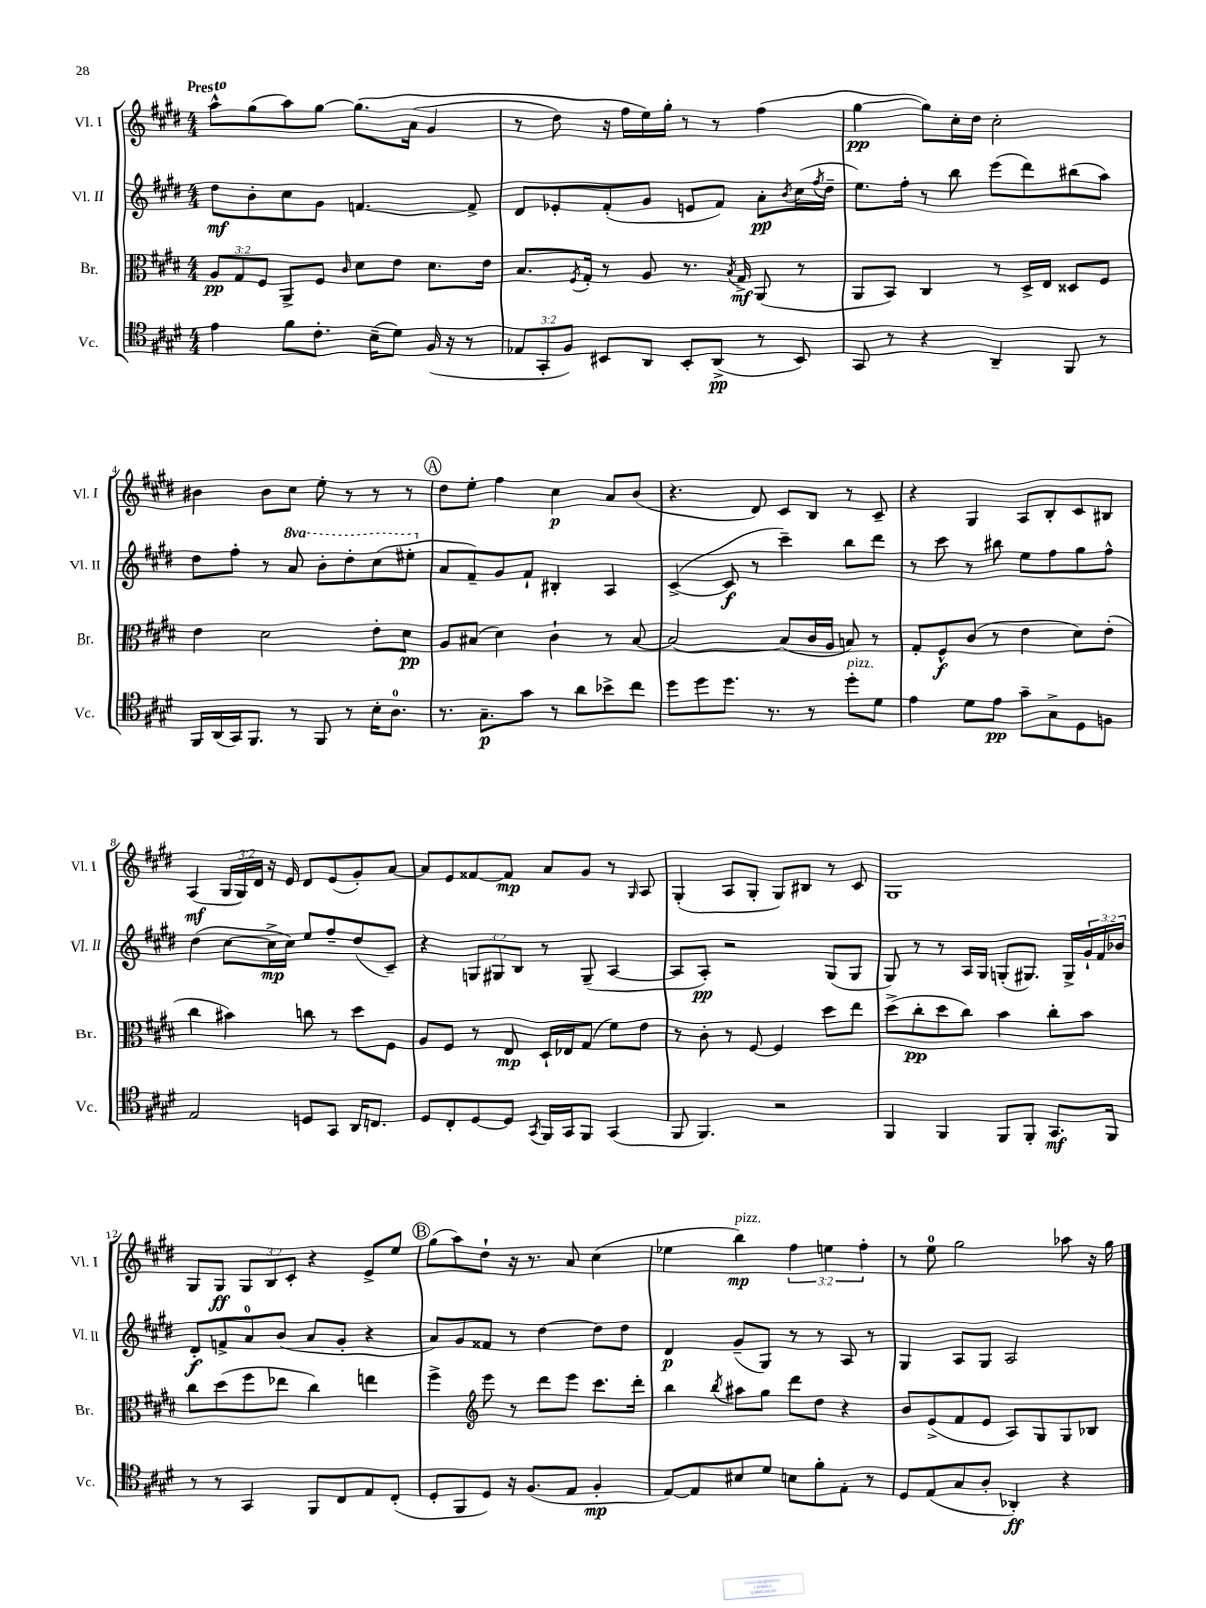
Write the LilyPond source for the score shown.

<<
\new StaffGroup <<
\new Staff = "s0" \with { instrumentName = "Vl. I" shortInstrumentName = "Vl. I" } {
    \clef treble \key e \major \numericTimeSignature \time 4/4 \override Staff.TupletNumber.text = #tuplet-number::calc-fraction-text \tempo "Presto"
    a''8-^ gis''8( a''8) gis''8~ gis''8.\( a'16( gis'4 |
    r8 dis''8) r16 fis''16 e''16\) gis''16-. r8 r8 fis''4( |
    gis''4~\pp gis''8) cis''16-. dis''16 cis''2-. |
    bis'4 bis'8 cis''8 e''8-. r8 r8 r8 |
    \mark \markup { \circle "A" } dis''8 e''8-. fis''4 cis''4\p a'8 b'8( |
    r4. dis'8) cis'8 b8 r8 cis'8-- |
    r4 gis4 a8 b8-. cis'8 bis8 |
    a4\mf( \tuplet 3/2 { gis16 gis16) dis'16 } r16 e'16 dis'8 e'8( gis'8-.) a'8~ |
    a'8 e'8 fisis'8~ fisis'8\mp a'8 gis'8 r8 \grace { gis16 } a8 |
    gis4-.( a8 gis8-. gis8) bis8 r8 cis'8 |
    gis1 |
    gis8 gis8\ff \tuplet 3/2 { gis8 b8 cis'8-. } r4 e'8-> e''8 |
    \mark \markup { \circle "B" } gis''8( a''8) dis''8-! r16 r8. a'8 cis''4( |
    ees''4 b''4\mp^\markup { \italic "pizz." }) \tuplet 3/2 { fis''4 e''4 fis''4-. } |
    r8 e''8-0 gis''2 aes''8 r16 gis''16 \bar "|." |
}
\new Staff = "s1" \with { instrumentName = "Vl. II" shortInstrumentName = "Vl. II" } {
    \clef treble \key e \major \numericTimeSignature \time 4/4 \override Staff.TupletNumber.text = #tuplet-number::calc-fraction-text \set Staff.ottavationMarkups = #ottavation-simple-ordinals
    dis''8\mf b'8-. cis''8 gis'8 f'4.~ f'8-> |
    dis'8 ees'8-. fis'8-.( gis'8 e'8 fis'8) a'8-.\pp \acciaccatura { b'8 } cis''16( \acciaccatura { fis''8 } dis''16-- |
    e''8.) fis''16-. r8 b''8 e'''8( dis'''8) bis''8( a''8) |
    dis''8 fis''8-. r8 \ottava #1 a''8 b''8-. dis'''8-. cis'''8( eis'''8-. \ottava #0 |
    \mark \markup { \circle "A" } a'8 fis'8--) gis'8 fis'8-! bis4-. a4 |
    cis'4~->( cis'8\f r8 cis'''4--) b''8 dis'''8 |
    r8 cis'''8 r8 bis''8 e''8 fis''8 gis''8 fis''8-^ |
    dis''4( cis''8~ cis''16->\mp cis''16) e''8 fis''8-- dis''8( cis'8--) |
    r4 \tuplet 3/2 { g8 gis8 b8 } r8 gis8--( a4~ |
    a8 a8-.\pp) r2 gis8( gis8 |
    gis8) r8 r8 a16 gis16 g8-.( gis8.) gis16-> \tuplet 3/2 { gis'16-! fis'16 bes'16 } |
    dis'8-.\f f'8-> a'8-0 b'8( a'8 gis'8-. r4 |
    \mark \markup { \circle "B" } a'8) gis'8 fisis'8 r8 dis''4~ dis''8 dis''8 |
    dis'4\p gis'8--( gis8) r8 r8 a8 r8 |
    gis4 a8 gis8 a2 \bar "|." |
}
\new Staff = "s2" \with { instrumentName = "Br." shortInstrumentName = "Br." } {
    \clef alto \key e \major \numericTimeSignature \time 4/4 \override Staff.TupletNumber.text = #tuplet-number::calc-fraction-text
    \tuplet 3/2 { a8\pp gis8 fis8 } a,8-> fis8 \grace { cis'16 } dis'8 e'8 dis'8. e'16 |
    b8. \acciaccatura { fis8 } gis16-. r8 a8 r8. \acciaccatura { b8 } gis16->\mf a,8( r8 |
    a,8 b,8) cis4 r8 dis16-> e16 disis8 fis8 |
    e'4 dis'2 e'8-. dis'8\pp |
    \mark \markup { \circle "A" } a8 bis8( dis'4) cis'4-! r8 bis8~ |
    bis2~ bis8( cis'16 a16 b8) r8 |
    gis8-. fis8-^\f cis'8( r8 e'4 dis'8) e'8-.( |
    cis''4 bis'4) c''8 r8 dis''8 fis8 |
    a8 fis8 r8 e8\mp dis16-! ees16 gis8( fis'8) e'8 |
    r8 cis'8-. r8 fis8~ fis4 dis''8 e''8 |
    dis''8->( cis''8-.\pp dis''8 cis''8) b'4 cis''8-. b'8 |
    cis''8 dis''8( fis''8 ees''8 cis''4) e''4 |
    \mark \markup { \circle "B" } fis''4-> \clef treble e'''8 r8 dis'''8 e'''8 cis'''8. dis'''16-. |
    b''4 \acciaccatura { b''8 } ais''8 gis''8 dis'''8 dis''8 r4 |
    b'8 e'8->( fis'8 e'8 a8) gis8 gis8 bes8 \bar "|." |
}
\new Staff = "s3" \with { instrumentName = "Vc." shortInstrumentName = "Vc." } {
    \clef tenor \key e \major \numericTimeSignature \time 4/4 \override Staff.TupletNumber.text = #tuplet-number::calc-fraction-text
    e'4 fis'8 cis'8.-. b16--( dis'8) fis16( r16 r8 |
    \tuplet 3/2 { ees8 gis,8-. fis8) } bis,8 a,8 bis,8-. a,8->\pp( r8 bis,8) |
    gis,8 r8 r4 a,4-- fis,8 r8 |
    fis,16 a,16( gis,16) fis,8. r8 fis,8 r8 b16-. a8.-0 |
    \mark \markup { \circle "A" } r8. gis8.--\p gis'8 r8 a'8 bes'8-> cis''8 |
    dis''8 dis''8 dis''8. r8. r8 dis''8-.^\markup { \italic "pizz." } dis'8 |
    e'4 dis'8 e'8\pp gis'8-- gis8-> dis8 f8 |
    e2 d8 gis,8 a,16 c8. |
    dis8 cis8-. dis8~ dis8 \acciaccatura { gis,8 } fis,16 gis,16 fis,8 gis,4( |
    fis,8 fis,4.) r2 |
    fis,4 fis,4 fis,8 fis,8-. gis,8.\mf fis,16 |
    r8 r8 gis,4 fis,8 cis8 e8 cis8-.( |
    \mark \markup { \circle "B" } dis8-. fis,8 dis8) r16 fis8.( e8 fis4-.\mp |
    e8~) e8 bis8 dis'8 b8 fis'8-. e8-. r8 |
    dis8 e8( gis8 a8-. aes,4-.\ff) r4 \bar "|." |
}
>>
>>
